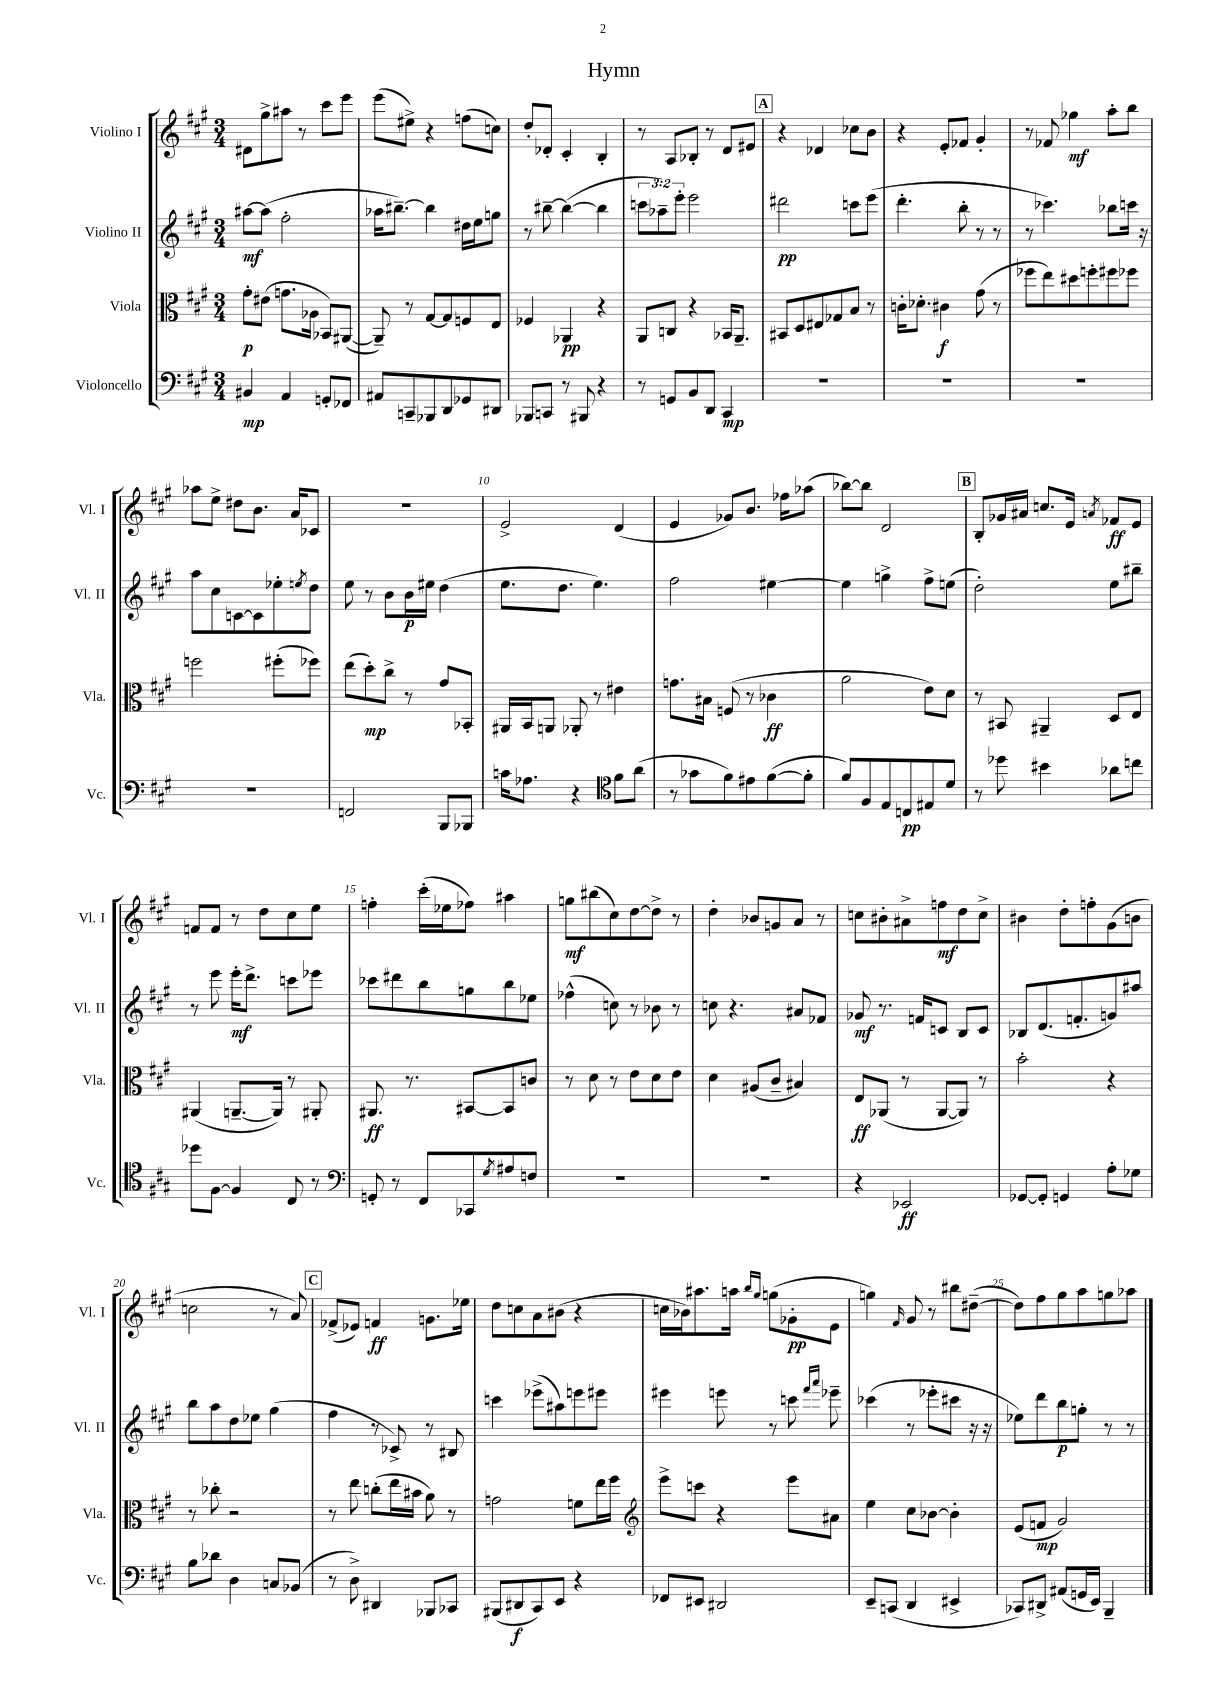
\header { title = "Hymn" }
<<
\new StaffGroup <<
\new Staff = "s0" \with { instrumentName = "Violino I" shortInstrumentName = "Vl. I" } {
    \clef treble \key a \major \numericTimeSignature \time 3/4
    dis'8 gis''8-> ais''8 r8 cis'''8 e'''8 |
    e'''8( eis''8->) r4 f''8( c''8) |
    d''8-. des'8-. cis'4-. b4-. |
    r8 a8 bes8-. r8 d'8 eis'8 |
    \mark \markup { \box "A" } r4 des'4 ces''8 b'8 |
    r4 e'8-. fes'8 gis'4-. |
    r8 fes'8 ges''4\mf a''8-. b''8 |
    aes''8 e''8-> dis''8 b'8. a'16 ces'8 |
    R2. |
    e'2-> d'4( |
    e'4 ges'8) b'8. fes''16 aes''8( |
    bes''8~) bes''8 d'2 |
    \mark \markup { \box "B" } b8-. ges'16 ais'16 c''8. e'16 \acciaccatura { a'8 } fes'8\ff e'8 |
    f'8 f'8 r8 d''8 cis''8 e''8 |
    f''4-. cis'''16-.( ees''16 fes''8) ais''4 |
    g''8\mf bis''8( cis''8) d''8~ d''8-> r8 |
    d''4-. bes'8 g'8 a'8 r8 |
    c''8 bis'8-. ais'8-> f''8\mf d''8 c''8-> |
    bis'4 d''8-. f''8-. gis'8( b'8 |
    c''2 r8 a'8) |
    \mark \markup { \box "C" } fes'8->( ees'8) f'4\ff g'8. ees''16 |
    d''8 c''8 a'8 bis'8( r4 |
    c''16 bes'16) ais''8. a''16 \grace { b''16 gis''16 } g''8( ges'8-.\pp e'8 |
    g''4) \grace { fis'16 } gis'8 r8 bis''8 dis''8~--( |
    dis''8) fis''8 gis''8 a''8 g''8 aes''8 \bar "|." |
}
\new Staff = "s1" \with { instrumentName = "Violino II" shortInstrumentName = "Vl. II" } {
    \clef treble \key a \major \numericTimeSignature \time 3/4 \override Staff.TupletNumber.text = #tuplet-number::calc-fraction-text
    ais''8~\mf ais''8( fis''2-. |
    aes''16 bis''8.~--) bis''4 dis''16 e''16 g''8 |
    r8 bis''8~-- bis''4~( bis''4 |
    \tuplet 3/2 { c'''8 aes''8--) e'''8-. } e'''2 |
    \mark \markup { \box "A" } dis'''2\pp c'''8 e'''8( |
    d'''4.-. b''8-. r8 r8 |
    r8 ces'''4.) bes''8 c'''16 r16 |
    a''8 cis''8 c'8~ c'8 ees''8-. \acciaccatura { e''8 } d''8 |
    e''8 r8 b'8 b'16\p eis''16 d''4( |
    e''8. d''8. e''4.) |
    fis''2 eis''4~ |
    eis''4 g''4-> fis''8-> e''8( |
    \mark \markup { \box "B" } d''2-.) e''8 bis''8-- |
    r8 e'''8 e'''16-.\mf d'''8.-> c'''8 ees'''8 |
    ces'''8 dis'''8 b''8 g''8 b''8 ees''8 |
    fes''4-^( c''8) r8 bes'8 r8 |
    c''8 r4. ais'8 fes'8 |
    ges'8\mf r8. f'16 c'8 b8 c'8 |
    bes8 d'8.( f'8.-. g'8) ais''8 |
    b''8 a''8 d''8 ees''8 gis''4( |
    \mark \markup { \box "C" } fis''4 r8 ces'8->) r8 bis8 |
    c'''4 ees'''8->( ais''8) e'''8 eis'''8 |
    eis'''4 e'''8 r8 c'''8 \grace { fis'''16 a'''16 } ees'''8-- |
    ces'''4( r8 ees'''8-. cis'''8 r16 r16 |
    ees''8) d'''8 b''8\p g''8-. r8 r8 \bar "|." |
}
\new Staff = "s2" \with { instrumentName = "Viola" shortInstrumentName = "Vla." } {
    \clef alto \key a \major \numericTimeSignature \time 3/4
    gis'8-.\p eis'8( g'8. aes16 bes,8) ais,8~( |
    ais,8--) r8 gis8~ gis8 f8 e8 |
    fes4 aes,4\pp r4 |
    a,8 c8 r4 bes,16 a,8.-- |
    \mark \markup { \box "A" } bis,8 d8 eis8 ges8 b8 r8 |
    c'16-. des'8.-. cis'4\f gis'8( r8 |
    fes''8 e''8) dis''8 f''8-. fis''8 fes''8 |
    f''2 fis''8-.( fes''8) |
    e''8( d''8-.\mp) cis''8-> r8 gis'8 bes,8-. |
    ais,16 b,16 a,8 aes,8-. r8 eis'4 |
    g'8. bis16 f8( r8 ces'4\ff |
    a'2 e'8) d'8 |
    \mark \markup { \box "B" } r8 bis,8 ais,4-- d8 e8 |
    ais,4( a,8.~-- a,16) r8 ais,8-. |
    ais,8.\ff r8. bis,8~ bis,8 c'8 |
    r8 d'8 r8 e'8 d'8 e'8 |
    d'4 ais8( cis'8-- bis4) |
    e8\ff aes,8( r8 aes,8~ aes,8) r8 |
    b'2-. r4 |
    r8 ces''8-. r2 |
    \mark \markup { \box "C" } r8 e''8 c''8-.( e''16 bis'16 a'8) r8 |
    g'2 f'8 e''16 fis''16 |
    \clef treble e'''8-> c'''8 r4 e'''8 ais'8 |
    e''4 cis''8 bes'8~ bes'4-. |
    e'8( f'8\mp gis'2) \bar "|." |
}
\new Staff = "s3" \with { instrumentName = "Violoncello" shortInstrumentName = "Vc." } {
    \clef bass \key a \major \numericTimeSignature \time 3/4
    bis,4\mp a,4 g,8-. fes,8 |
    ais,8 c,8-- bes,,8 d,8 ges,8 dis,8 |
    bes,,8 c,8 r8 bis,,8 r4 |
    r8 g,8 b,8 d,8 cis,4\mp |
    \mark \markup { \box "A" } R2. |
    R2. |
    R2. |
    R2. |
    f,2 b,,8 bes,,8 |
    c'16 aes8. r4 \clef tenor fis'8 a'8( |
    r8 ges'8 fis'8) eis'8 fis'8~( fis'8-. |
    fis'8) fis8 e8 c8\pp eis8 d'8 |
    \mark \markup { \box "B" } r8 des''8 bis'4 aes'8 c''8 |
    des''8 fis8~ fis4 cis8 r8 |
    \clef bass g,8-. r8 fis,8 ces,8 \acciaccatura { gis8 } ais8 f8 |
    R2. |
    R2. |
    r4 ees,2\ff |
    ges,8~ ges,8-. g,4 a8-. ges8 |
    b8 des'8 d4 c8 bes,8( |
    \mark \markup { \box "C" } r8 d8->) dis,4 bes,,8 ces,8 |
    bis,,8( dis,8\f cis,8) e,8 r4 |
    fes,8 eis,8 dis,2 |
    e,8-- c,8( d,4 eis,4-> |
    ces,8) dis,8-> ais,8( g,16 e,16) b,,4-- \bar "|." |
}
>>
>>
\layout { \context { \Score \override BarNumber.break-visibility = ##(#f #t #t) barNumberVisibility = #(every-nth-bar-number-visible 5) } }
